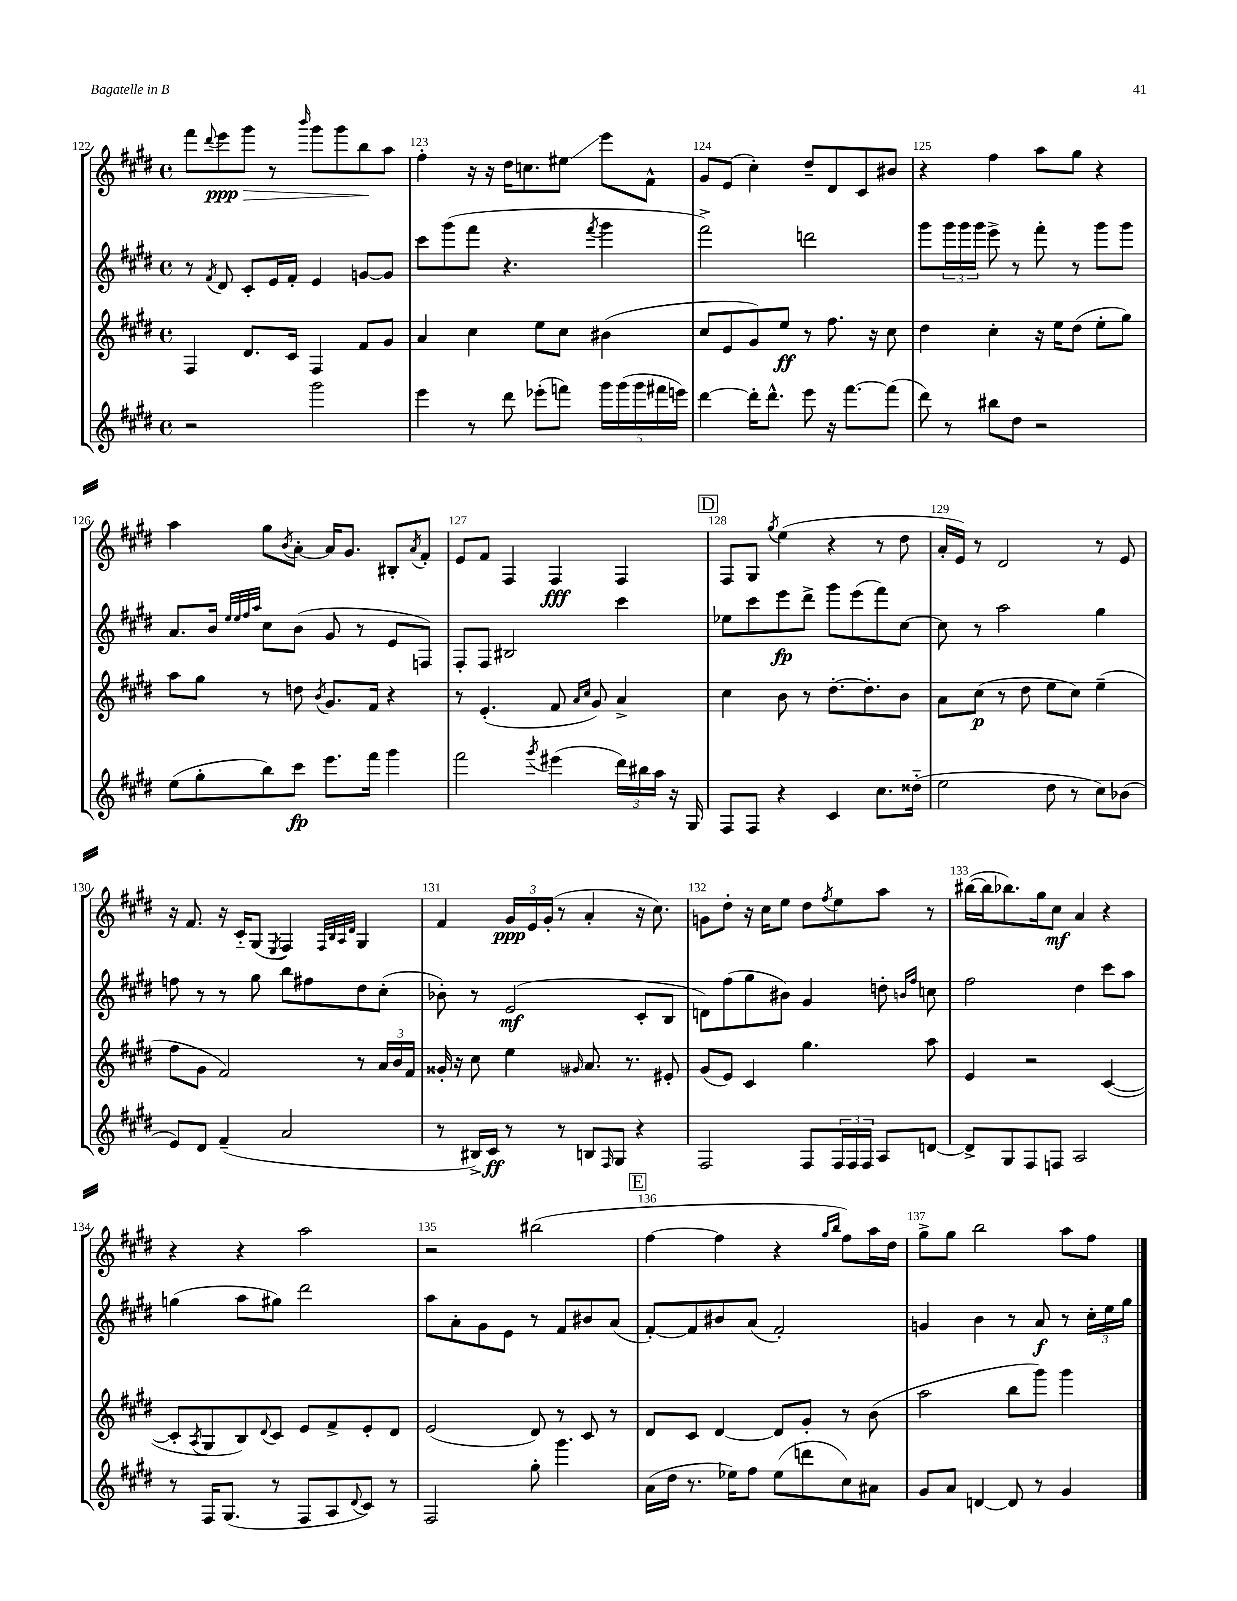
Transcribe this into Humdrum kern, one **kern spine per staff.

**kern	**kern	**kern	**kern
*staff4	*staff3	*staff2	*staff1
*clefG2	*clefG2	*clefG2	*clefG2
*k[f#c#g#d#]	*k[f#c#g#d#]	*k[f#c#g#d#]	*k[f#c#g#d#]
*M4/4	*M4/4	*M4/4	*M4/4
*met(c)	*met(c)	*met(c)	*met(c)
2r	4F#	8r	8fff#
.	.	8qf#	8qqddd#
.	.	8d#	8eee
.	8.d#	8c#'	8ggg#
.	.	16e	8r
.	16c#	16f#'	.
.	.	.	16qqbbb
2ggg#	4F#	4e	8ggg#
.	.	.	8ggg#
.	8f#	[8g	8bb
.	8g#	8g]	8aa
=	=	=	=
4eee	4a	8ccc#	4ff#'
.	.	(8ggg#	.
8r	4cc#	8fff#	16r
.	.	.	16r
8ddd#	.	4.r	16dd#
.	.	.	8.cc
(8eee-'	8ee	.	.
8fff)	8cc#	.	8ee#
.	.	8qfff#	.
20ggg#	(4b#	4ggg#	8eee
(20ggg#	.	.	.
20ggg#	.	.	.
.	.	.	8f#^^
20fff#	.	.	.
20eee)	.	.	.
=	=	=	=
[4ddd#	8cc#	2fff#^)	8g#
.	8e	.	(8e
16ddd#']	8g#)	.	4cc#')
8.ddd#^^	.	.	.
.	8ee	.	.
8eee	8r	2ddd	8dd#~
16r	8.ff#	.	8d#
[8.fff#	.	.	.
.	.	.	8c#
.	16r	.	.
(8fff#]	8cc#	.	8b#
=	=	=	=
8ddd#)	4dd#	8ggg#	4r
8r	.	24ggg#	.
.	.	24ggg#	.
.	.	24ggg#	.
8bb#	4cc#'	8eee^	4ff#
8dd#	.	8r	.
2r	16r	8fff#'	8aa
.	16ee	.	.
.	(8dd#	8r	8gg#
.	8ee'	8ggg#	4r
.	8gg#)	8ggg#	.
=	=	=	=
(8ee	8aa	8.a	4aa
8gg#'	8gg#	.	.
.	.	16b	.
.	.	32qqee	.
.	.	32qqee	.
.	.	32qqff#	.
.	.	32qqaa	.
8bb)	8r	8cc#	8gg#
.	.	.	8qb
8ccc#	8dd	(8b	[8a'
.	8qb	.	.
8.eee	8.g#	8g#	16a]
.	.	.	8.g#
.	.	8r	.
16fff#	16f#	.	.
4ggg#	4r	8e	8B#'
.	.	.	8qa
.	.	8F)	8f#'
=	=	=	=
2fff#	8r	8F#'	8e
.	(4.e'	8F#	8f#
.	.	2B#	4F#
8qggg#	.	.	.
(4eee#	8f#	.	4F#
.	16qqa	.	.
.	16qqcc#	.	.
.	8g#)	.	.
24ddd#)	4a^	4ccc#	4F#
24bb#	.	.	.
24aa	.	.	.
16r	.	.	.
16G#	.	.	.
=	=	=	=
8F#	4cc#	8ee-	8F#
8F#	.	8ccc#	8G#
.	.	.	8qgg#
4r	8b	8eee	(4ee
.	8r	8ddd#^	.
4c#	[8.dd#'	8ggg#	4r
.	.	(8eee	.
.	8.dd#']	.	.
8.cc#	.	8fff#)	8r
.	8b	[8cc#	8dd#
(16dd##'~	.	.	.
=	=	=	=
2ee	8a	8cc#]	16a'
.	.	.	16e)
.	(8cc#	8r	8r
.	8r	2aa	2d#
.	8dd#	.	.
8dd#	8ee	.	.
8r	8cc#)	.	.
8cc#)	(4ee~	4gg#	8r
(8b-	.	.	8e
=	=	=	=
8e)	8ff#	8ff	16r
.	.	.	8.f#
8d#	8g#	8r	.
(4f#~	2f#)	8r	16r
.	.	.	16c#'~
.	.	8gg#	(8G#
.	.	.	8qE
2a	.	8bb	4F#)
.	.	8ff#	.
.	.	.	32qqF#
.	.	.	32qqB
.	.	.	32qqA
.	.	.	32qqd#
.	8r	8dd#	4G#
.	24a	(8cc#'	.
.	24b	.	.
.	24f#	.	.
=	=	=	=
8r	16g##'	8b-')	4f#
.	16r	.	.
16B#^)	8cc#	8r	.
16c#	.	.	.
8r	4ee	(2e	24g#
.	.	.	24e
.	.	.	(24g#'
8r	.	.	8r
.	16qqg#	.	.
8B	8.a	.	4a'
16qqF#	.	.	.
8G#	.	.	.
.	8.r	.	.
4r	.	8c#'	16r
.	.	.	8.cc#)
.	8e#'	8B	.
=	=	=	=
2F#	(8g#	8d)	8g
.	8e)	(8ff#	8dd#'
.	4c#	8gg#	16r
.	.	.	16cc#
.	.	8b#)	8ee
8F#	4.gg#	4g#	8dd#
.	.	.	8qff#
24F#	.	.	8ee
24F#	.	.	.
24F#	.	.	.
8A	.	8dd'	8aa
.	.	16qqb	.
.	.	16qqff#	.
[8d	8aa	8cc	8r
=	=	=	=
8d^]	4e	2ff#	([16bb#
.	.	.	16bb#]
8G#	.	.	8.bb-)
8F#	2r	.	.
.	.	.	16gg#
8F	.	.	8cc#
2A	.	4dd#	4a
.	([4c#	8ccc#	4r
.	.	8aa	.
=	=	=	=
8r	8c#']	(4gg	4r
.	8qA	.	.
16F#	8G#	.	.
(8.G#	.	.	.
.	8B)	8aa	4r
.	8qqd#	.	.
8r	8c#	8gg#)	.
8F#	8e	2ddd#	2aa
8A	8f#^	.	.
8qqd#	.	.	.
8c#)	8e'	.	.
8r	8d#	.	.
=	=	=	=
2F#	(2e	8aa	2r
.	.	8a'	.
.	.	8g#	.
.	.	8e	.
8gg#'	8d#)	8r	(2bb#
4.ggg#	8r	8f#	.
.	8c#	8b#	.
.	8r	(8a	.
=	=	=	=
(16a	8d#	[8f#')	[4ff#
16dd#	.	.	.
8.r	8c#	8f#]	.
.	[4d#	8b#	4ff#]
16ee-)	.	.	.
8ff#	.	(8a	.
(8ee-	8d#]	2f#')	4r
8ddd	8g#'	.	.
.	.	.	16qqgg#
.	.	.	16qqbb
8cc#)	8r	.	8ff#)
8a#	(8b	.	16aa
.	.	.	16dd#
=	=	=	=
8g#	2aa	4g	8gg#^
8a	.	.	8gg#
[4d	.	4b	2bb
8d]	8bb	8r	.
8r	8ggg#)	8a	.
4g#	4ggg#	8r	8aa
.	.	24cc#'	8ff#
.	.	24ee	.
.	.	24gg#	.
==	==	==	==
*-	*-	*-	*-
